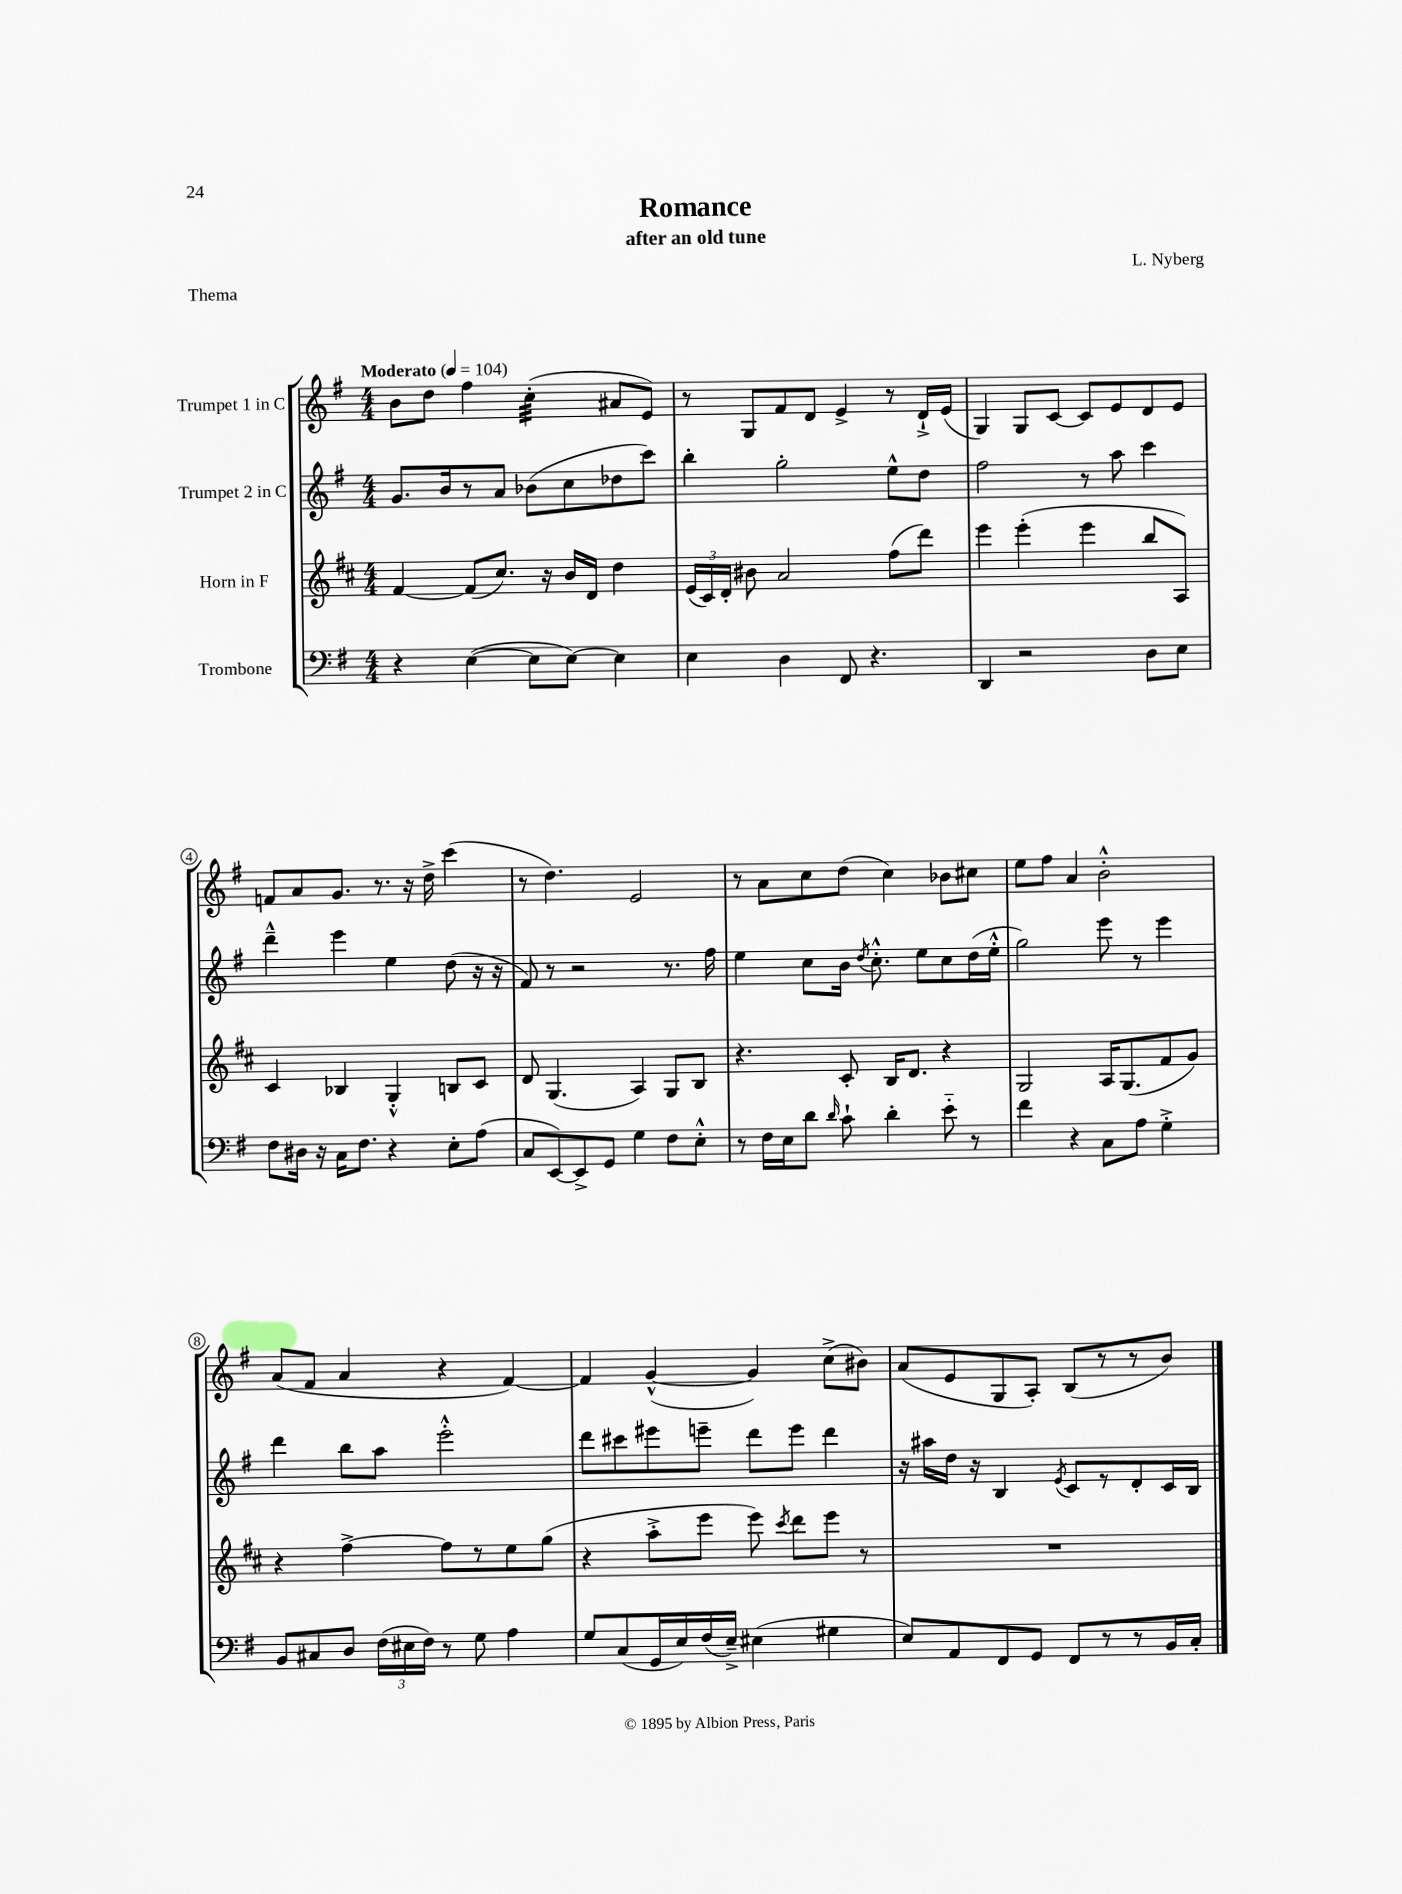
\header { title = "Romance" composer = "L. Nyberg" subtitle = "after an old tune" piece = "Thema" }
<<
\new StaffGroup <<
\new Staff = "s0" \with { instrumentName = "Trumpet 1 in C" } {
    \clef treble \key g \major \numericTimeSignature \time 4/4 \tempo "Moderato" 4 = 104
    \autoBeamOff b'8[ d''8] fis''4 c''4:32-.( ais'8[ e'8]) |
    r8 g8[ fis'8 d'8] e'4-> r8 d'16[-!-> e'16]( |
    g4) g8[ c'8]~ c'8[ e'8 d'8 e'8] |
    f'8[ a'8 g'8.] r8. r16 d''16-> c'''4( |
    r8 d''4.) e'2 |
    r8 a'8[ c''8 d''8]( c''4) bes'8[ cis''8] |
    e''8[ fis''8] a'4 b'2-.-^ |
    a'8[( fis'8] a'4 r4 fis'4~) |
    fis'4 g'4~-^( g'4) c''8[->( bis'8]) |
    a'8[( e'8 g8 a8]-.) b8[( r8 r8 b'8]) \bar "|." |
}
\new Staff = "s1" \with { instrumentName = "Trumpet 2 in C" } {
    \clef treble \key g \major \numericTimeSignature \time 4/4
    \autoBeamOff g'8.[ b'16 r8 a'8] bes'8[( c''8 des''8 c'''8]) |
    b''4-. g''2-. e''8[-^ d''8] |
    fis''2 r8 a''8 c'''4 |
    d'''4---^ e'''4 e''4 d''8( r16 r16 |
    fis'8) r8 r2 r8. fis''16 |
    e''4 c''8[ b'16] \acciaccatura { d''8 } c''8.-.-^ e''8[ c''8 d''16( e''16]-.-^ |
    g''2) e'''8 r8 e'''4 |
    d'''4 b''8[ a''8] e'''2-.-^ |
    d'''8[ cis'''8 eis'''8 e'''8]-- d'''8[ e'''8] d'''4 |
    r16 ais''16[ d''16] r16 b4 \acciaccatura { e'8 } c'8[ r8 d'8-. c'16 b16] \bar "|." |
}
\new Staff = "s2" \with { instrumentName = "Horn in F" } {
    \clef treble \key d \major \numericTimeSignature \time 4/4
    \autoBeamOff fis'4~ fis'8[( cis''8.]) r16 b'16[ d'16] d''4 |
    \tuplet 3/2 { e'16[( cis'16) d'16]-. } bis'8 a'2 fis''8[( d'''8]) |
    e'''4 e'''4-.( e'''4 b''8[ a8]) |
    cis'4 bes4 g4-.-^ b8[ cis'8] |
    d'8 g4.( a4) g8[ b8] |
    r4. cis'8-. b16[ d'8.] r4 |
    g2 a16[ g8.( fis'8 g'8]) |
    r4 fis''4~-> fis''8[ r8 e''8 g''8]( |
    r4 a''8[-.-> e'''8] e'''8) \acciaccatura { cis'''8 } d'''8[ e'''8] r8 |
    R1 \bar "|." |
}
\new Staff = "s3" \with { instrumentName = "Trombone" } {
    \clef bass \key g \major \numericTimeSignature \time 4/4
    \autoBeamOff r4 e4~( e8[ e8]~) e4 |
    e4 d4 fis,8 r4. |
    d,4 r2 d8[ e8] |
    fis8[ dis16] r16 c16[ fis8.] r4 e8[-. a8]( |
    c8[ e,8~) e,8-> g,8] g4 fis8[ e8]-.-^ |
    r8 fis16[ e16 d'8] \grace { d'16 } c'8-! d'4-. e'8-_ r8 |
    fis'4 r4 c8[ a8] g4-.-> |
    b,8[ cis8 d8] \tuplet 3/2 { fis16[( eis16 fis16]) } r8 g8 a4 |
    g8[ c8( g,16 e16) fis16( e16]--->) eis4( gis4 |
    e8[) a,8 fis,8 g,8] fis,8[ r8 r8 b,16 c16]-. \bar "|." |
}
>>
>>
\layout { \context { \Score \override BarNumber.stencil = #(make-stencil-circler 0.1 0.3 ly:text-interface::print) } }
